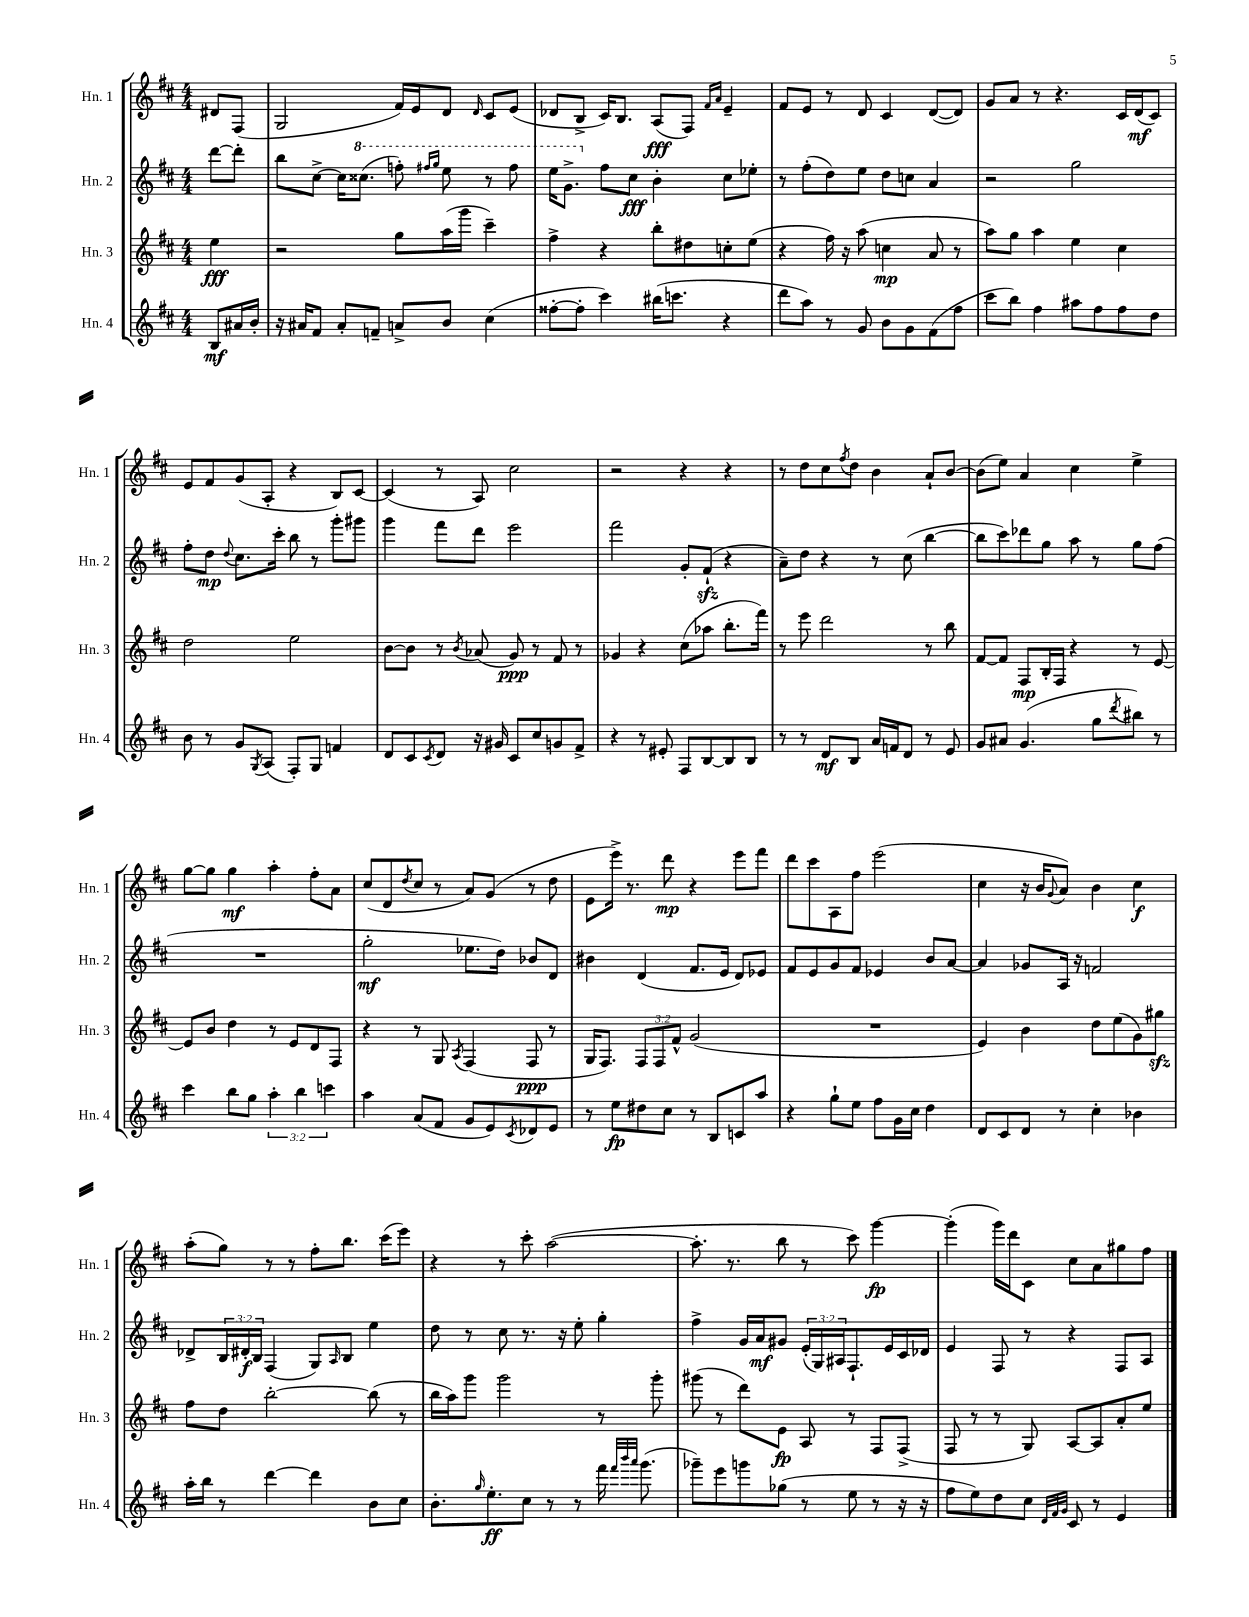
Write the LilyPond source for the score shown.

<<
\new StaffGroup <<
\new Staff = "s0" \with { instrumentName = "Hn. 1" shortInstrumentName = "Hn. 1" } {
    \clef treble \key d \major \numericTimeSignature \time 4/4 \partial 4
    dis'8 fis8( |
    g2 fis'16) e'16 d'8 \grace { d'16 } cis'8 e'8( |
    des'8 b8-> cis'16) b8. a8\fff( fis8) \grace { fis'16 a'16 } e'4-- |
    fis'8 e'8 r8 d'8 cis'4 d'8~( d'8) |
    g'8 a'8 r8 r4. cis'16 d'16\mf( cis'8) |
    e'8 fis'8 g'8( a8-. r4 b8) cis'8~ |
    cis'4( r8 a8) cis''2 |
    r2 r4 r4 |
    r8 d''8 cis''8 \acciaccatura { fis''8 } d''8 b'4 a'8-! b'8~ |
    b'8( e''8) a'4 cis''4 e''4-> |
    g''8~ g''8 g''4\mf a''4-. fis''8-. a'8 |
    cis''8( d'8 \acciaccatura { d''8 } cis''8 r8 a'8) g'8( r8 d''8 |
    e'8 e'''16->) r8. d'''8\mp r4 e'''8 fis'''8 |
    d'''8 cis'''8 a8 fis''8 e'''2( |
    cis''4 r16 b'16 \appoggiatura { g'8 } a'8) b'4 cis''4\f |
    a''8-.( g''8) r8 r8 fis''8-. b''8. cis'''16( e'''8) |
    r4 r8 cis'''8-. a''2~( |
    a''8.-. r8. b''8 r8 cis'''8) g'''4~\fp |
    g'''4-.( g'''16) d'''16 cis'8 cis''8 a'8 gis''8 fis''8 \bar "|." |
}
\new Staff = "s1" \with { instrumentName = "Hn. 2" shortInstrumentName = "Hn. 2" } {
    \clef treble \key d \major \numericTimeSignature \time 4/4 \override Staff.TupletNumber.text = #tuplet-number::calc-fraction-text \partial 4
    d'''8~ d'''8-. |
    b''8 cis''8~-> cis''16 \ottava #1 cisis'''8.( f'''8-.) \grace { fis'''16 g'''16 } e'''8 r8 fis'''8 |
    e'''16 g''8.-> \ottava #0 fis''8 cis''8\fff b'4-. cis''8 ees''8-. |
    r8 fis''8-.( d''8) e''8 d''8 c''8 a'4 |
    r2 g''2 |
    fis''8-. d''8\mp \appoggiatura { d''8 } cis''8. cis'''16-. b''8 r8 g'''8-. gis'''8 |
    g'''4 fis'''8 d'''8 e'''2 |
    fis'''2 g'8-. fis'8-!\sfz( r4 |
    a'8--) d''8 r4 r8 cis''8( b''4~ |
    b''8 cis'''8) des'''8 g''8 a''8 r8 g''8 fis''8( |
    R1 |
    g''2-.\mf ees''8. d''16) bes'8 d'8 |
    bis'4 d'4( fis'8. e'16 d'8) ees'8 |
    fis'8 e'8 g'8 fis'8 ees'4 b'8 a'8~ |
    a'4 ges'8 a16 r16 f'2 |
    des'8-> \tuplet 3/2 { b16 dis'16-.\f b16 } fis4( g8) \grace { a16 } b8 e''4 |
    d''8 r8 cis''8 r8. r16 e''8-. g''4-. |
    fis''4-> g'16 a'16\mf gis'8 \tuplet 3/2 { e'16-.( g16) ais16 } fis8.-! e'16 cis'16 des'16 |
    e'4 fis8 r8 r4 fis8 a8 \bar "|." |
}
\new Staff = "s2" \with { instrumentName = "Hn. 3" shortInstrumentName = "Hn. 3" } {
    \clef treble \key d \major \numericTimeSignature \time 4/4 \override Staff.TupletNumber.text = #tuplet-number::calc-fraction-text \partial 4
    e''4\fff |
    r2 g''8 a''16( g'''16 cis'''4--) |
    fis''4-> r4 b''8-. dis''8 c''8-. e''8( |
    r4 fis''16) r16 a''8( c''4\mp a'8 r8 |
    a''8) g''8 a''4 e''4 cis''4 |
    d''2 e''2 |
    b'8~ b'8 r8 \acciaccatura { b'8 } aes'8( g'8\ppp) r8 fis'8 r8 |
    ges'4 r4 cis''8( aes''8 b''8.-. fis'''16) |
    r8 e'''8 d'''2 r8 b''8 |
    fis'8~ fis'8 fis8\mp b16-. fis16 r4 r8 e'8~ |
    e'8 b'8 d''4 r8 e'8 d'8 fis8 |
    r4 r8 g8 \acciaccatura { a8 } fis4( fis8\ppp r8 |
    g16 fis8.) \tuplet 3/2 { fis8 fis8 fis'8-^ } g'2( |
    R1 |
    e'4) b'4 d''8 e''8( g'8) gis''8\sfz |
    fis''8 d''8 b''2~-. b''8( r8 |
    b''16 a''16) g'''8 g'''2 r8 g'''8-. |
    gis'''8( r8 d'''8) e'8\fp a8 r8 fis8 fis8->( |
    fis8 r8 r8 g8) a8~ a8 a'8-. e''8 \bar "|." |
}
\new Staff = "s3" \with { instrumentName = "Hn. 4" shortInstrumentName = "Hn. 4" } {
    \clef treble \key d \major \numericTimeSignature \time 4/4 \override Staff.TupletNumber.text = #tuplet-number::calc-fraction-text \partial 4
    b8\mf ais'16 b'16-. |
    r16 ais'16 fis'8 ais'8-. f'8-- a'8-> b'8 cis''4( |
    fisis''8~-. fisis''8-. cis'''4) bis''16( c'''8. r4 |
    d'''8 a''8) r8 g'8 b'8 g'8 fis'8( fis''8 |
    cis'''8 b''8) fis''4 ais''8 fis''8 fis''8 d''8 |
    b'8 r8 g'8 \acciaccatura { g8 } a8( fis8-.) g8 f'4 |
    d'8 cis'8 \acciaccatura { cis'8 } d'8 r16 gis'16 cis'8 cis''8 g'8 fis'8-> |
    r4 r8 eis'8-. fis8 b8~ b8 b8 |
    r8 r8 d'8\mf b8 a'16 f'16 d'8 r8 e'8 |
    g'8 ais'8 g'4.( g''8 \acciaccatura { d'''8 } bis''8) r8 |
    cis'''4 b''8 g''8 \tuplet 3/2 { a''4-. b''4 c'''4 } |
    a''4 a'8( fis'8 g'8 e'8) \acciaccatura { cis'8 } des'8 e'8 |
    r8 e''8\fp dis''8 cis''8 r8 b8 c'8 a''8 |
    r4 g''8-! e''8 fis''8 g'16 cis''16 d''4 |
    d'8 cis'8 d'8 r8 cis''4-. bes'4 |
    a''16-. b''16 r8 d'''4~ d'''4 b'8 cis''8 |
    b'8.-. \grace { g''16 } e''8.-.\ff cis''8 r8 r8 fis'''16 \grace { fis'''32 b'''32 a'''32 } g'''8.( |
    ges'''8--) e'''8 g'''8 ges''8( r8 e''8 r8 r16 r16 |
    fis''8 e''8) d''8 cis''8 \grace { d'32 fis'32 g'32 } cis'8 r8 e'4 \bar "|." |
}
>>
>>
\layout { \context { \Score \remove "Bar_number_engraver" } }
